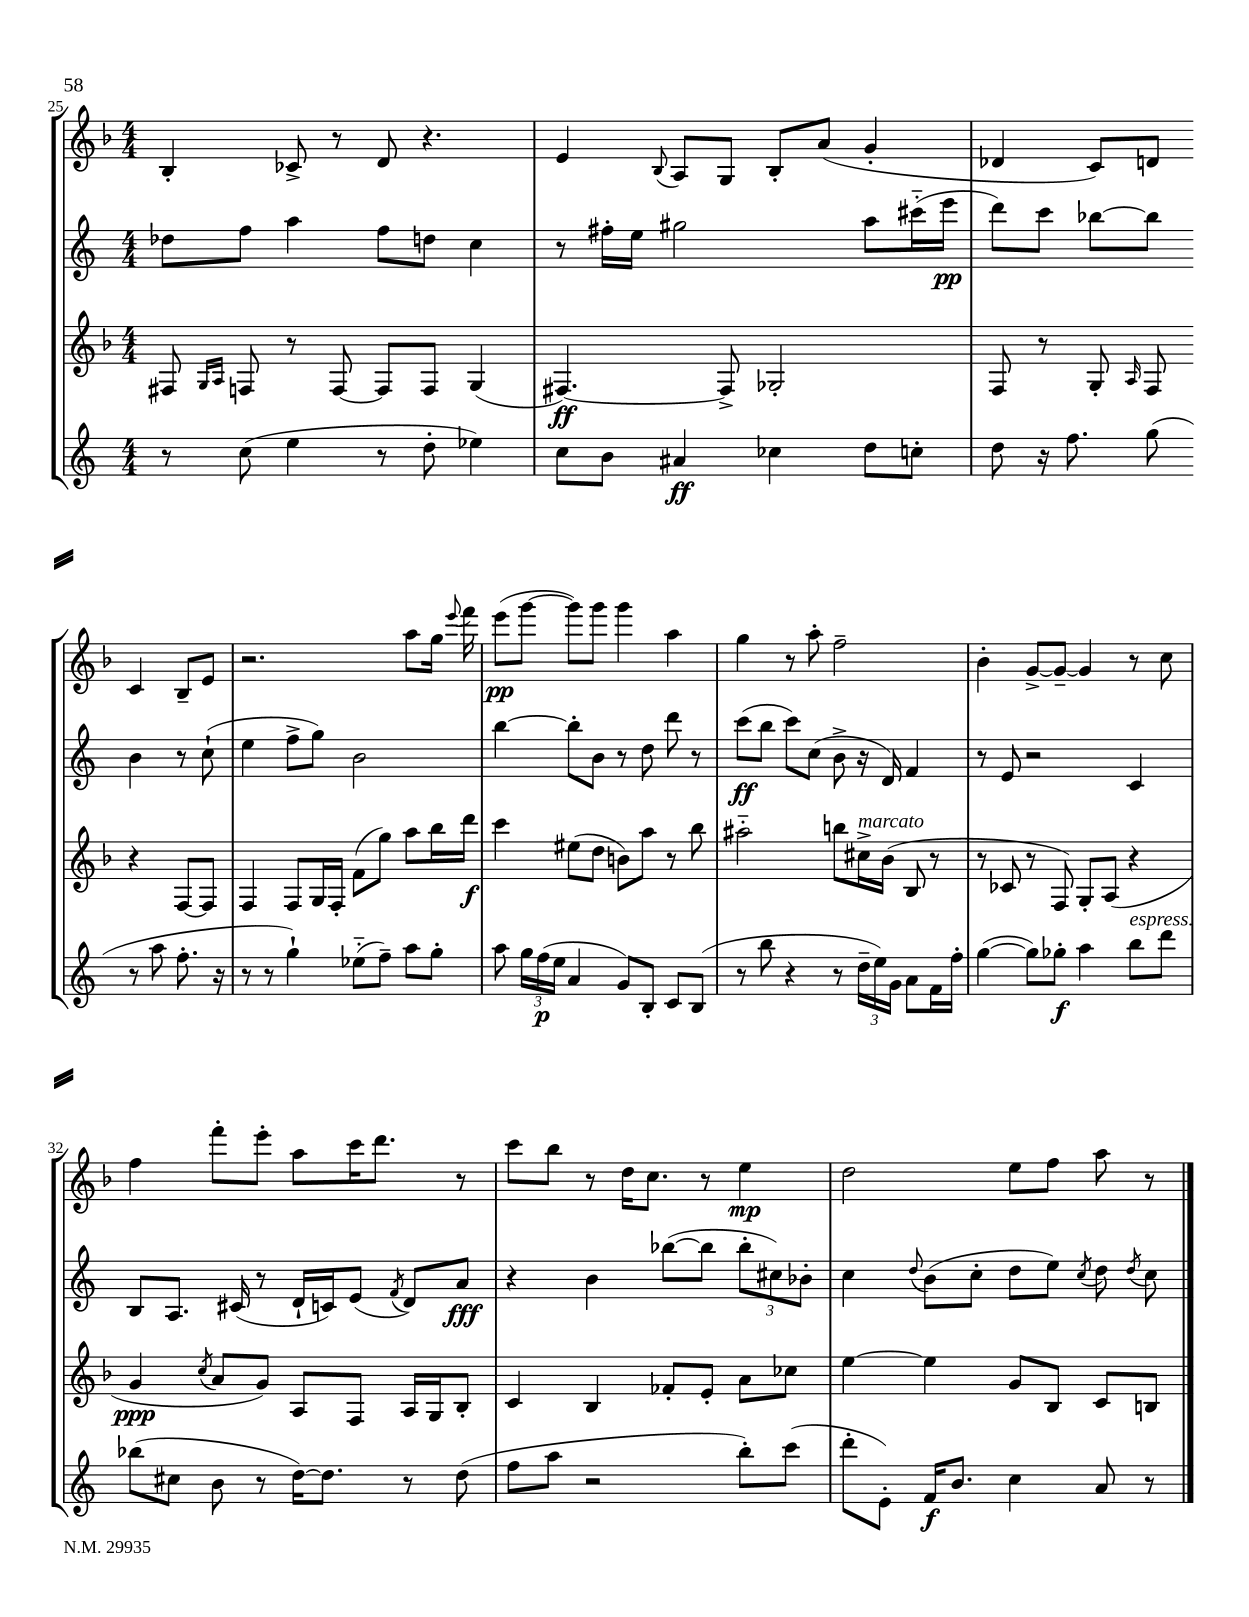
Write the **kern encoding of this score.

**kern	**kern	**kern	**kern
*staff4	*staff3	*staff2	*staff1
*clefG2	*clefG2	*clefG2	*clefG2
*k[]	*k[b-]	*k[]	*k[b-]
*M4/4	*M4/4	*M4/4	*M4/4
8r	8F#	8dd-	4B-'
.	16qqG	.	.
.	16qqA	.	.
(8cc	8F	8ff	.
4ee	8r	4aa	8c-^
.	[8F	.	8r
8r	8F]	8ff	8d
8dd'	8F	8dd	4.r
4ee-)	(4G	4cc	.
=	=	=	=
8cc	[4.F#)	8r	4e
8b	.	16ff#'	.
.	.	16ee	.
.	.	.	8qqB-
4a#	.	2gg#	8A
.	8F#^]	.	8G
4cc-	2G-'	.	8B-'
.	.	.	(8a
8dd	.	8aa	4g'
8cc'	.	(16ccc#'~	.
.	.	16eee	.
=	=	=	=
8dd	8F	8ddd)	4d-
16r	8r	8ccc	.
8.ff	.	.	.
.	8G'	[8bb-	8c)
.	16qqA	.	.
(8gg	8F	8bb-]	8d
8r	4r	4b	4c
8aa	.	.	.
8.ff'	[8F	8r	8B-~
.	8F]	(8cc`	8e
16r	.	.	.
=	=	=	=
8r	4F	4ee	2.r
8r	.	.	.
4gg`)	8F	8ff^	.
.	16G	8gg)	.
.	16F'	.	.
(8ee-'~	(8f	2b	.
8ff~)	8gg)	.	.
8aa	8aa	.	8aa
8gg'	16bb-	.	16gg
.	.	.	8qqeee
.	16ddd	.	16fff
=	=	=	=
8aa	4ccc	[4bb	(8eee
24gg	.	.	[8ggg
(24ff	.	.	.
24ee	.	.	.
4a	(8ee#	8bb']	8ggg])
.	8dd	8b	8ggg
8g)	8b)	8r	4ggg
8B'	8aa	8dd	.
8c	8r	8ddd	4aa
(8B	8bb-	8r	.
=	=	=	=
8r	2aa#'~	(8ccc	4gg
8bb	.	8bb	.
4r	.	8ccc)	8r
.	.	(8cc	8aa'
8r	8bb	8b^	2ff~
24dd~	16cc#^	16r	.
24ee)	.	.	.
.	(16b-	16d)	.
24g	.	.	.
8a	8B-	4f	.
16f	8r	.	.
16ff'	.	.	.
=	=	=	=
([4gg	8r	8r	4b-'
.	8c-	8e	.
8gg])	8r	2r	[8g^
8gg-'	8F)	.	8g~_
4aa	8G'	.	4g]
.	(8A	.	.
8bb	4r	4c	8r
8ddd	.	.	8cc
=	=	=	=
(8bb-	4g	8B	4ff
8cc#	.	8.A	.
.	8qcc	.	.
8b	8a	.	8fff'
.	.	(16c#	.
8r	8g)	8r	8eee'
[16dd)	8A	16d`	8aa
8.dd]	.	16c)	.
.	8F	(8e	16ccc
.	.	.	8.ddd
.	.	8qf	.
8r	16A	8d)	.
.	16G	.	.
(8dd	8B-'	8a	8r
=	=	=	=
8ff	4c	4r	8ccc
8aa	.	.	8bb-
2r	4B-	4b	8r
.	.	.	16dd
.	.	.	8.cc
.	8f-'	([8bb-	.
.	8e'	8bb-]	8r
8bb')	8a	12bb-'	4ee
.	.	12cc#)	.
(8ccc	8cc-	.	.
.	.	12b-'	.
=	=	=	=
8ddd'	[4ee	4cc	2dd
8e')	.	.	.
.	.	8qqdd	.
16f	4ee]	(8b	.
8.b	.	.	.
.	.	8cc'	.
4cc	8g	8dd	8ee
.	8B-	8ee)	8ff
.	.	8qcc	.
8a	8c	8dd	8aa
.	.	8qdd	.
8r	8B	8cc	8r
==	==	==	==
*-	*-	*-	*-
